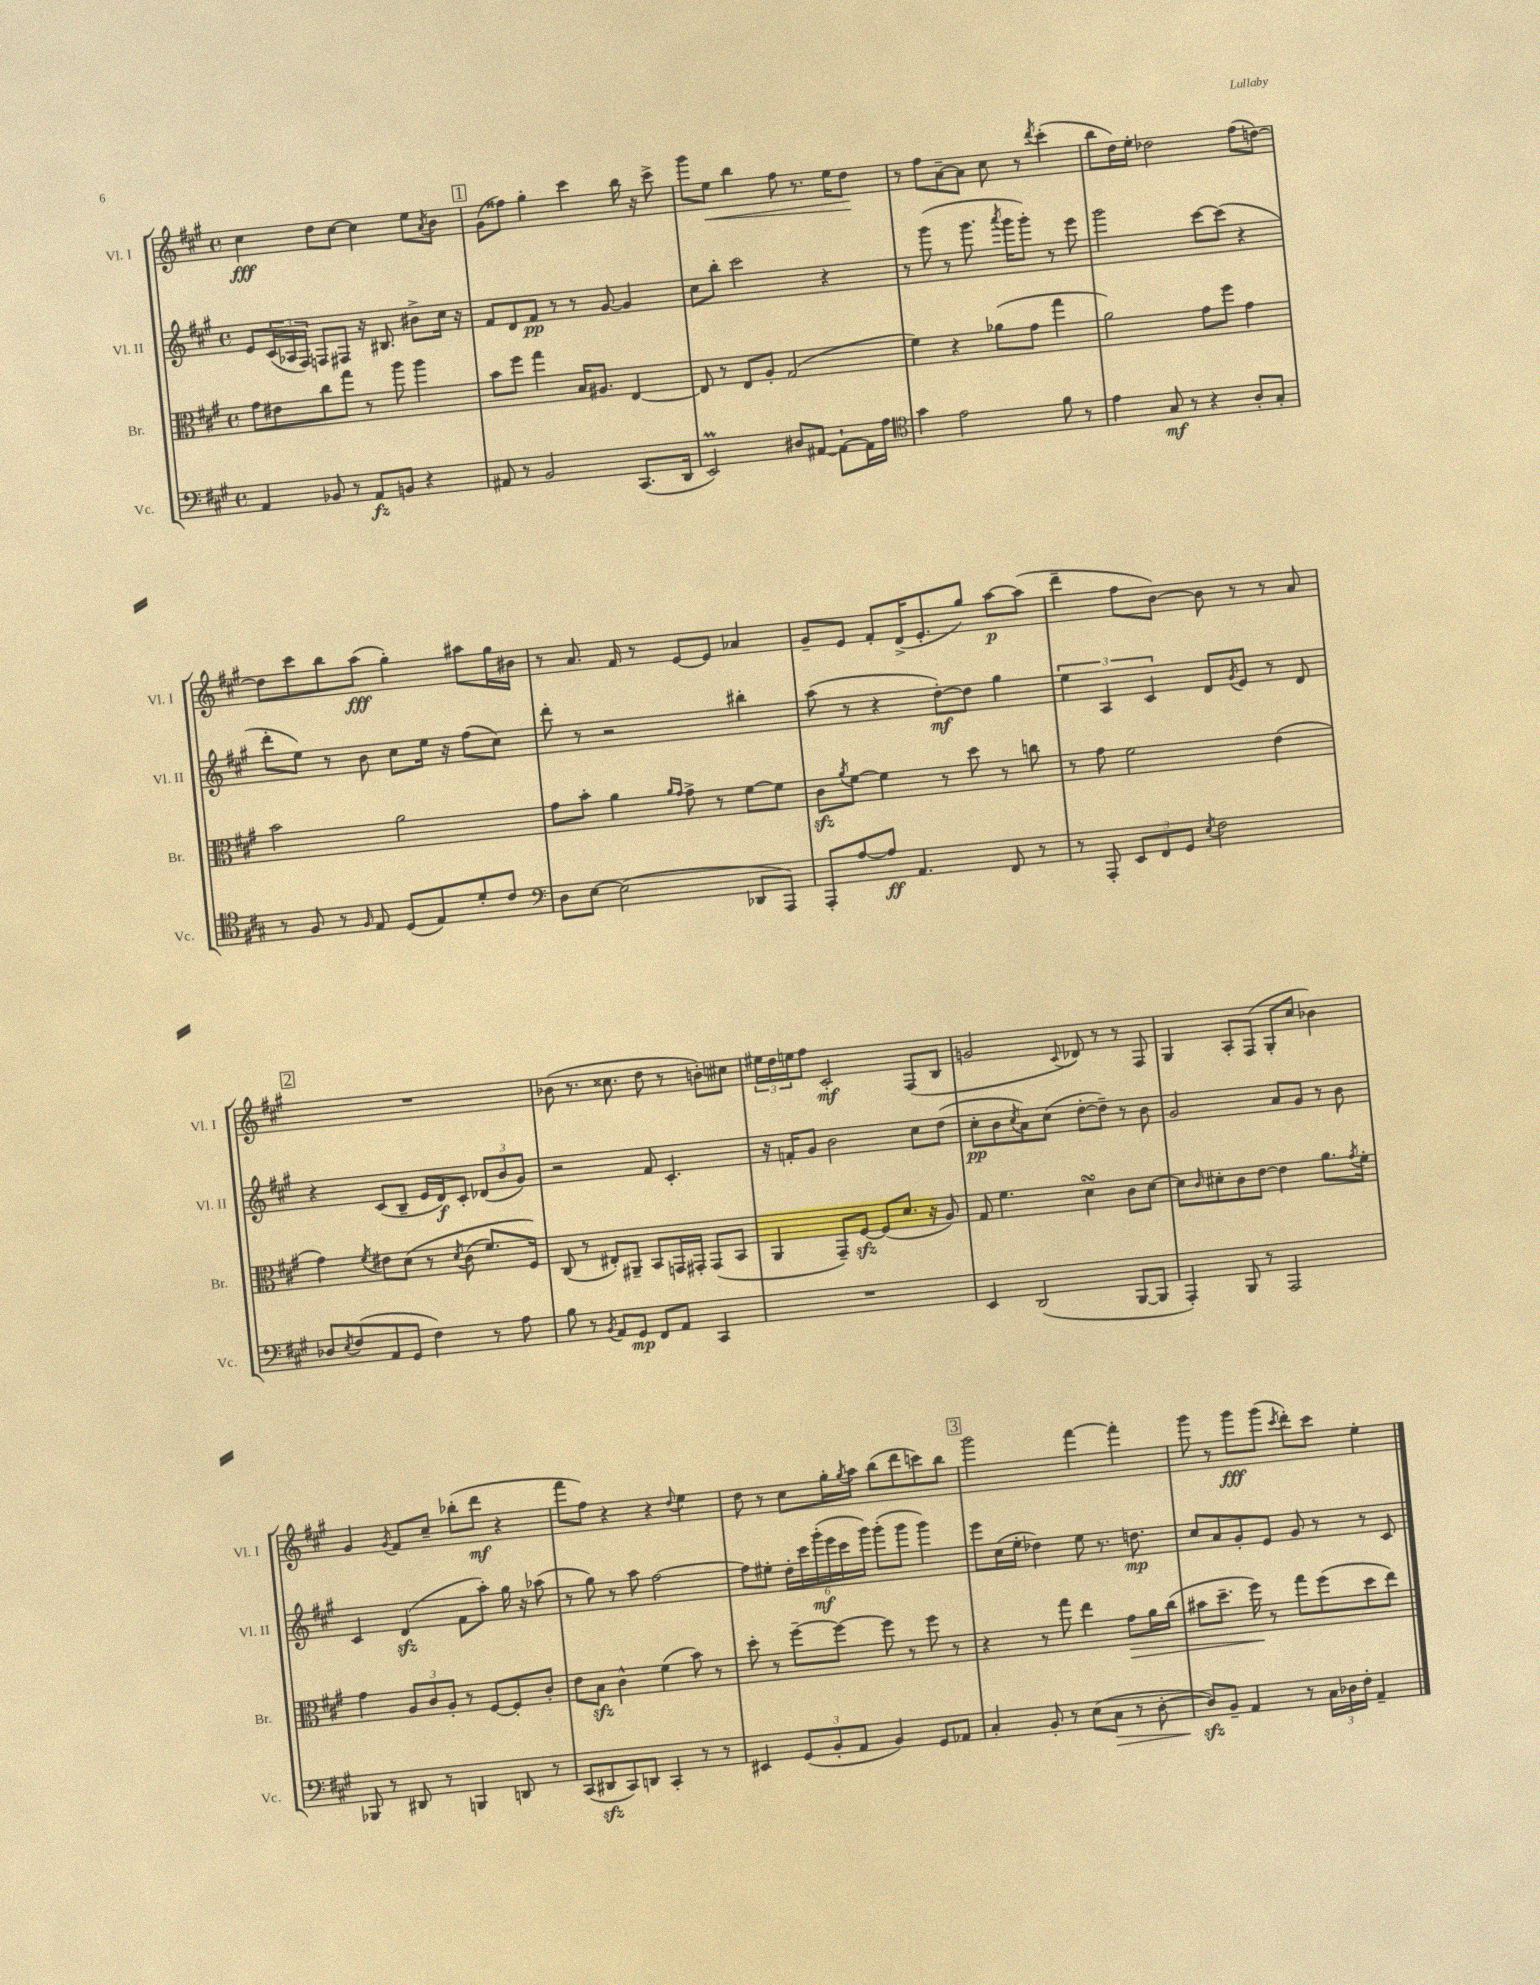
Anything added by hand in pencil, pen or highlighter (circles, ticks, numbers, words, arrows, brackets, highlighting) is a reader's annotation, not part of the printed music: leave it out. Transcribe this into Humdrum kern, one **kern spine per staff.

**kern	**kern	**kern	**kern
*staff4	*staff3	*staff2	*staff1
*clefF4	*clefC3	*clefG2	*clefG2
*k[f#c#g#]	*k[f#c#g#]	*k[f#c#g#]	*k[f#c#g#]
*M4/4	*M4/4	*M4/4	*M4/4
*met(c)	*met(c)	*met(c)	*met(c)
4AA	8g#	8e	4cc#
.	8e#	(24c#	.
.	.	24A-	.
.	.	24F#)	.
8BB-	8cc#	8F	8dd
8r	8gg#	8F#	[8cc#
8AA	8r	16r	4cc#]
.	.	8.B#	.
8BB	8aa	.	.
4r	4aa	8b#^	8ee
.	.	.	8qa
.	.	16cc#	8b
.	.	16r	.
=	=	=	=
8AA#	8b	8f#	(8g#
8r	8ff#	8d	8ff##)
2BB	4gg#	8f#	4gg#'
.	.	8r	.
.	16B	8r	4ccc#
.	8.A#	.	.
.	.	[8g#	.
(8.CC#	[4E	4g#]	16bb
.	.	.	16r
.	.	.	8ccc#^
16DD	.	.	.
=	=	=	=
2EE)	8E]	8cc#	8ggg#
.	8r	8bb'	8ee
.	8E	2ccc#	4bb
.	8A'	.	.
8D#	(2G#	.	8ff#
[8AA#	.	.	8.r
8AA#`_	.	4r	.
.	.	.	16ee
16AA#]	.	.	8dd
16A	.	.	.
=	=	=	=
*clefC4	*	*	*
4g#	4f#)	8r	8r
.	.	(8ggg#	8ff#
2e	4r	8r	[8a~
.	.	8.ggg#	8a]
.	(8a-	.	8cc#
.	.	8qaaa	.
.	.	16ggg#	.
.	8g#	8ggg#')	8r
.	.	.	8qddd
8f#	4gg#	8r	(4ccc#'
8r	.	8eee	.
=	=	=	=
4e	2a)	2ggg#	8bb
.	.	.	16dd)
.	.	.	16ee'
8G#	.	.	2dd-
8r	.	.	.
4r	8g#	[8ccc#	.
.	8ff#	(8ccc#]	.
8A'	4g#	4r	(8ff#
8G#'	.	.	[8dd)
=	=	=	=
8r	2b	8ddd'	8dd]
8F#	.	8ee)	8ccc#
8r	.	8r	8bb
16qqF#	.	.	.
8E	.	8b	(8aa
(8D	2a	8cc#	4gg#')
8E)	.	16ee	.
.	.	16r	.
8d'	.	(8ff#	8aa#
8c#	.	8cc#)	16gg#
.	.	.	16b#
=	=	=	=
*clefF4	*	*	*
8D	8g#	8ddd'	8r
[8E	8b'	8r	8.a
(2E]	4a	2r	.
.	.	.	16f#
.	.	.	8r
.	16qqa	.	.
.	16qqg#	.	.
.	8g#^	.	[8e
.	8r	.	8e]
8DD-	[8f#	4bb#'	4a-
8AAA)	8f#]	.	.
=	=	=	=
8AAA'	8c#	(8aa	8g#~
.	8qa	.	.
[8A	[8f#	8r	8e
8A]	4f#]	4r	8f#'
4.AA	.	.	(16d^
.	.	.	8.e'
.	8r	[8dd')	.
.	8dd	8dd]	8gg#)
8FF#	8r	4gg#	[8aa
8r	8cc	.	(8aa]
=	=	=	=
8r	8r	6ee	4ddd~
8AAA'	8g#	.	.
.	.	6A	.
12EE	2f#	.	8ff#
12FF#	.	6c#	.
.	.	.	[8b)
12GG#	.	.	.
8qE	.	.	.
2F#	.	8d	8b]
.	.	8qg#	.
.	.	8e	8r
.	(4e	8r	8r
.	.	8d	8a
=	=	=	=
8D-	4g#)	4r	1r
8qE	.	.	.
(8F#	.	.	.
.	8qf#	.	.
8AA	8e#	(8c#	.
8GG#	&(8d	8B~	.
4F#)	8r	16e	.
.	.	16d)	.
.	8qd	.	.
.	(8c#	8c#'	.
8r	8.f#)	(12d-	.
.	.	12b	.
8A	.	.	.
.	.	12g#)	.
.	16F#&)	.	.
=	=	=	=
8B	(8C#	2r	(8b-
8r	8r	.	8.r
8qBB	.	.	.
8AA	8E#')	.	.
.	.	.	8.cc##
8GG#	8AA#~	.	.
8FF#	8BB	8f#	8dd
8AA	16GG	4.c#'	8r
.	16GG#'	.	.
4CC#	(8GG#	.	8b')
.	8BB	.	8cc#
=	=	=	=
1r	4AA	16r	24ee#
.	.	.	24dd
.	.	16f'	.
.	.	.	24ee
.	.	8g#	8ff#
.	8GG#~)	2b	2c#'
.	[8F#	.	.
.	(8F#]	.	.
.	8.d	.	.
.	.	8cc#	(8F#
.	16r	.	.
.	8A)	(8dd	8B
=	=	=	=
4EE	8G#	8cc#'	2g
.	4.f#	8b	.
.	.	8qcc#	.
(2DD	.	8a)	.
.	.	(8cc#	.
.	.	.	8qqc#
.	4d	[8dd'	8d-)
.	.	8dd~])	8r
[8BBB	8c#	8r	8r
8BBB]	[8d	8b	8F#
=	=	=	=
4AAA')	8d]	2g#	4G#
.	16qqc#	.	.
.	8d#'	.	.
8BBB	8c#	.	8A'
8r	[8e	.	(8F#
2AAA	4e]	8a	8G#'
.	.	8g#	8cc#
.	8.a	8r	4b-)
.	.	8b	.
.	8qg#	.	.
.	16f#'	.	.
=	=	=	=
8BBB-	4g#	4c#	4g#
8r	.	.	.
.	.	.	8qg#
8DD#	12A	(4d	8f#
.	12c#	.	.
8r	.	.	8cc#~
.	12A'	.	.
4BBB	8r	8f#	(8bb-'
.	[8F#	8aa')	8ddd
8DD	8F#']	16gg#	4r
.	.	16r	.
8r	8c#'	(8aa-	.
=	=	=	=
(8CC#	8e	8r	8fff#
8DD#	8B	8gg#)	8ff#)
8CC#)	4c#^^	8r	4r
8DD	.	8aa	.
4CC#'	(4f#	[2ff#	4r
.	.	.	8qqdd
8r	8b)	.	4ee
8r	8r	.	.
=	=	=	=
4EE#	8dd'	8ff#]	8dd
.	8r	8ee#'	8r
(12GG#	[8ff#~	24dd'	8cc#
.	.	24ccc#	.
12BB'	.	(24ggg#'	.
.	8ff#_	24eee	16gg#'
12AA	.	24ccc#	.
.	.	.	8qgg#
.	.	.	16aa
.	.	24ggg#)	.
4BB)	8ff#]	(8ggg#'	(8bb
.	8r	8ggg#	8ddd
8GG#	8ff#	4ggg#)	8ccc)
8AA-	8r	.	8bb
=	=	=	=
4C#'	4r	8eee	2ggg#
.	.	(16cc#	.
.	.	16ee'	.
8BB'	8r	4dd-)	.
8r	8gg#	.	.
(8E	4ee	8ee	[4fff#
8C#	.	8.r	.
8r	8g#	.	4fff#']
.	.	8.dd	.
[8D'	16a	.	.
.	(16cc#	.	.
=	=	=	=
8D])	8b#	8cc#	8ggg#
8BB~	8.dd~	8a	8r
4AA	.	8g#'	8ggg#
.	16ff#)	.	.
.	8r	8e	(8ggg#
.	.	.	8qccc#
8r	8gg#	8g#	8ddd')
24C#	(8ff#	8r	8ccc#
24D-	.	.	.
24F#'	.	.	.
4AA~	8dd	8r	4ee'
.	8ee)	8c#	.
==	==	==	==
*-	*-	*-	*-
